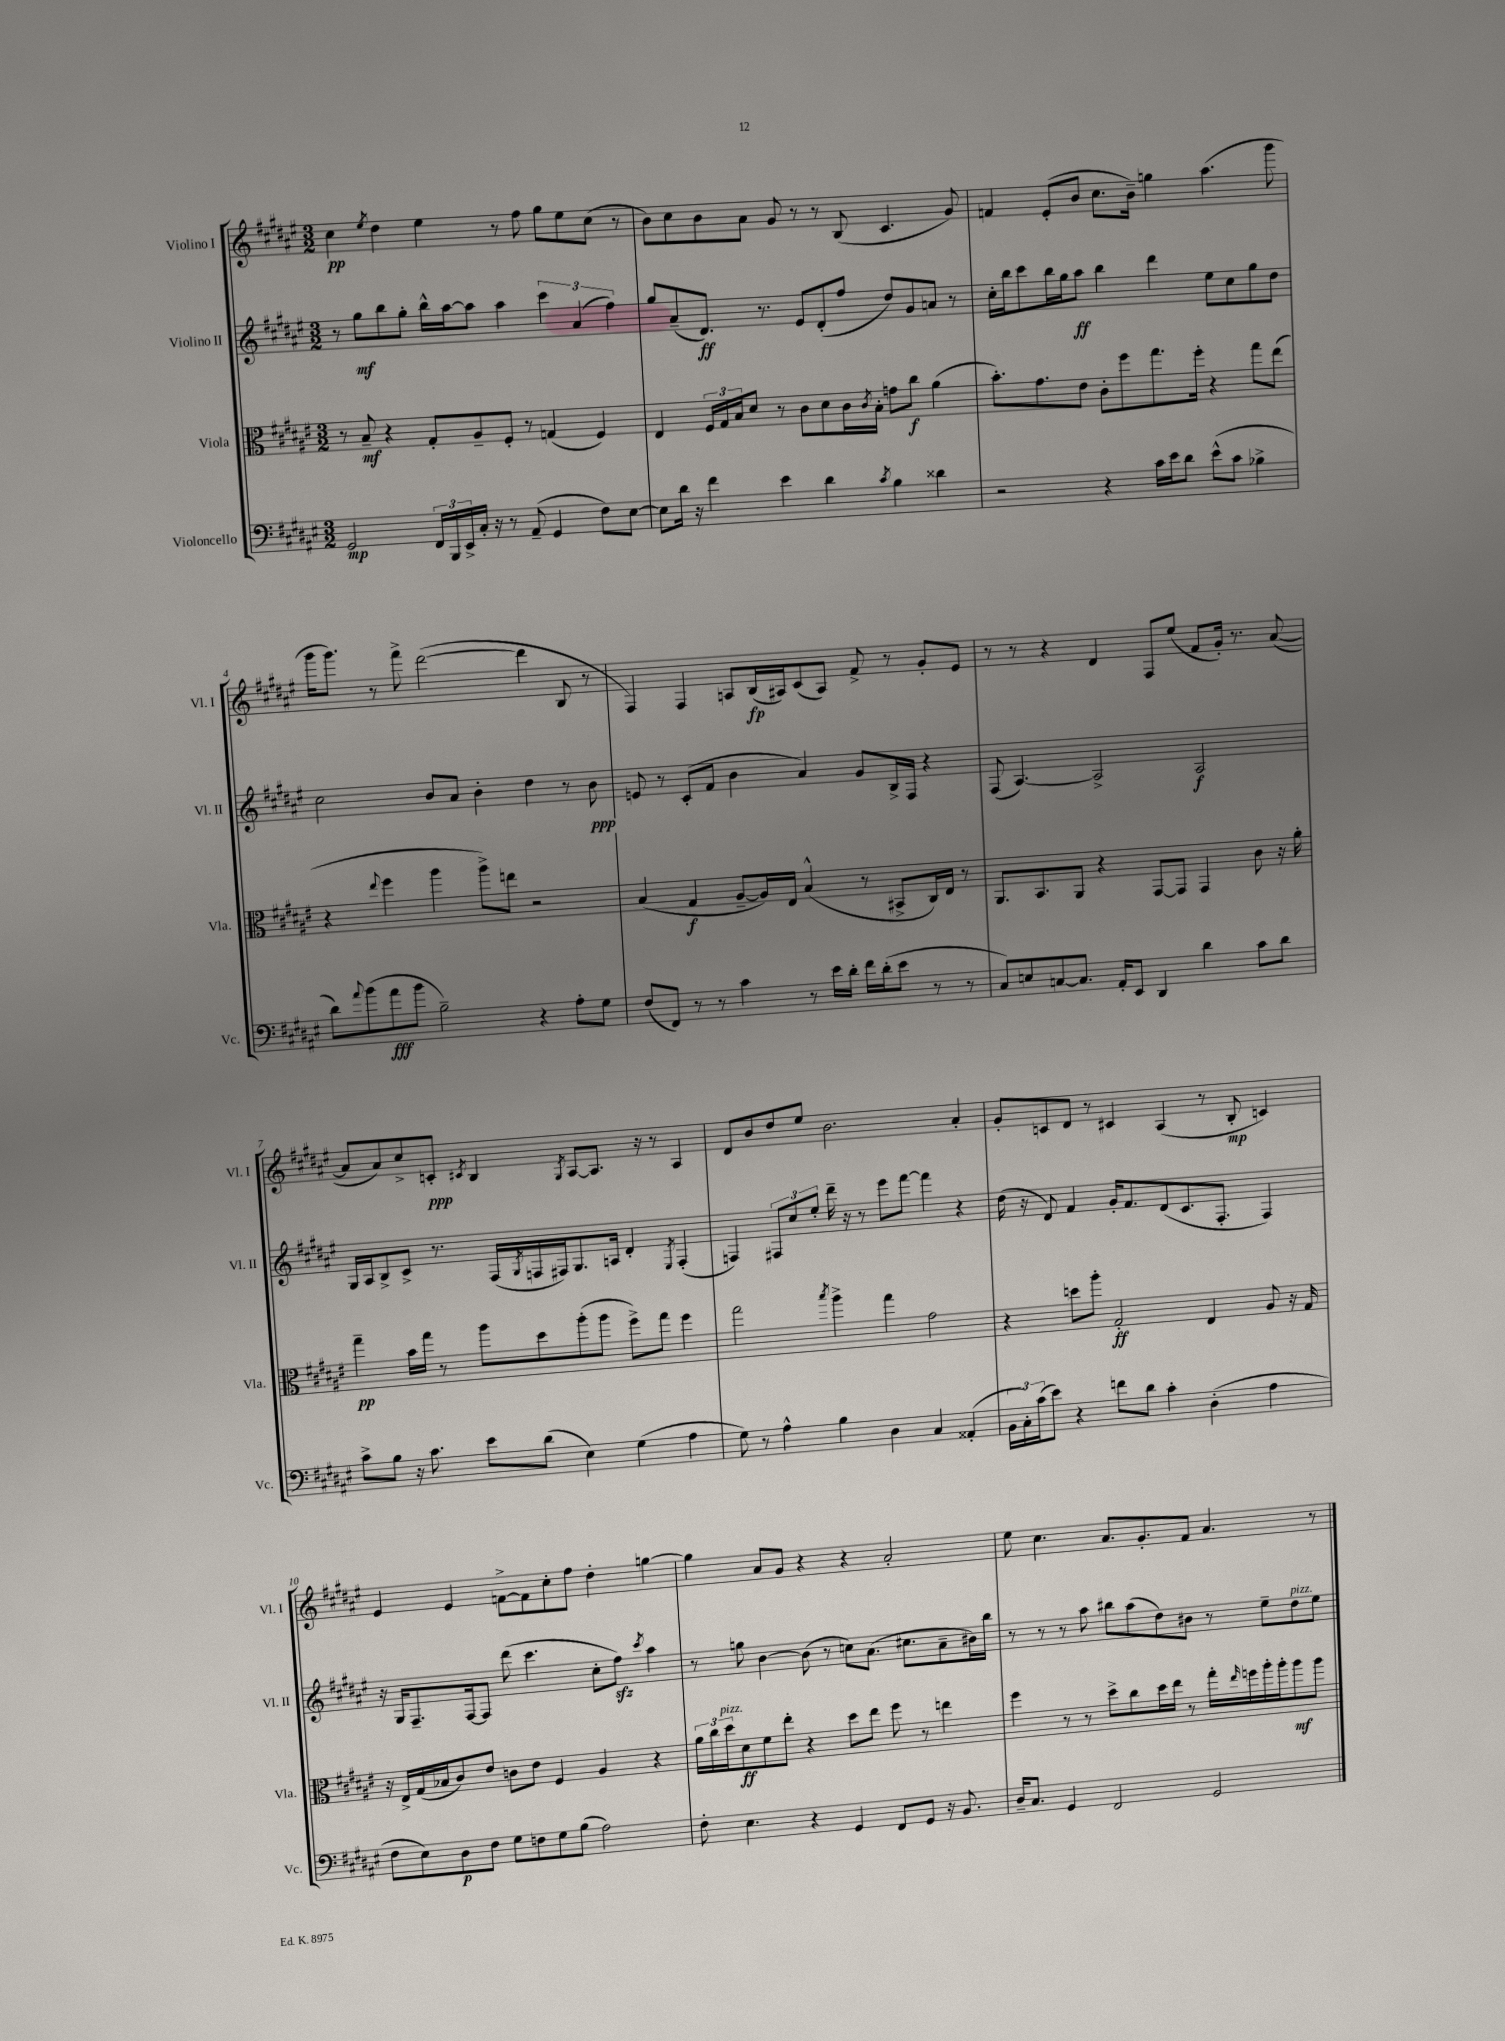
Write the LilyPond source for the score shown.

<<
\new StaffGroup <<
\new Staff = "s0" \with { instrumentName = "Violino I" shortInstrumentName = "Vl. I" } {
    \clef treble \key fis \major \numericTimeSignature \time 3/2
    cis''4\pp \acciaccatura { eis''8 } dis''4 eis''4 r8 fis''8 gis''8 eis''8 cis''8( r8 |
    b'8) cis''8 b'8 ais'8 gis'8 r8 r8 b8( cis'4. gis'8) |
    f'4 eis'8-.( b'8 cis''8. b'16--) g''4 ais''4.( gis'''8 |
    gis'''16 gis'''8.) r8 fis'''8-> dis'''2~( dis'''4 b8 r8 |
    fis4) fis4 a8 b16\fp( ais16) cis'8( ais8) fis'8-> r8 gis'8-. eis'8 |
    r8 r8 r4 dis'4 fis8 eis''8( fis'8 gis'16-.) r8. ais'8~( |
    ais'8 ais'8) cis''8-> c'8-.\ppp \acciaccatura { cis'8 } b4 \acciaccatura { gis8 } ais8~ ais8. r16 r8 ais4 |
    dis'8 b'8 dis''8 eis''8 b'2. ais'4-. |
    gis'8-. c'8 dis'8 r8 cis'4 ais4( r8 b8-.\mp c'4) |
    eis'4 eis'4 f'8~-> f'8 cis''8-. fis''8 dis''4-. g''4~ |
    g''4 ais'8 gis'8 r4 r4 ais'2-. |
    eis''8 cis''4. ais'8. gis'8.-. fis'8 ais'4. r8 \bar "|." |
}
\new Staff = "s1" \with { instrumentName = "Violino II" shortInstrumentName = "Vl. II" } {
    \clef treble \key fis \major \numericTimeSignature \time 3/2
    r8 gis''8\mf b''8 gis''8-. b''16-^ ais''16~ ais''8 ais''4 \tuplet 3/2 { cis'''4 ais'4( fis''4) } |
    gis''8 ais'8--( dis'8.\ff) r8. eis'8 dis'8-.( fis''8 dis''8) gis'8 a'8 r8 |
    cis''16-. b''16 cis'''8 b''16 gis''16 ais''8\ff b''4 dis'''4 eis''8 cis''8 gis''8 dis''8 |
    cis''2 b'8 ais'8 b'4-. dis''4 r8 b'8\ppp |
    e'8 r8 cis'8-.( fis'8 b'4 ais'4) gis'8 b16-> fis16 r4 |
    fis8( ais4.~) ais2-> ais2\f |
    gis16 ais16 b8-> cis'8-> r8. fis16( \acciaccatura { gis8 } f16 fis16) gis8. a16 dis'4-. \acciaccatura { eis8 } fis4-.( |
    f4) \tuplet 3/2 { fis8 cis''8 eis''8-. } dis'''16-- r16 r8 eis'''8 fis'''8~ fis'''4 r4 |
    dis''16( r16 dis'8) fis'4 gis'16-. fis'8. dis'8( cis'8. fis8.-. fis4) |
    r16 gis16 fis8.-- fis16~ fis8 dis'''8( cis'''4. cis''8-. fis''8\sfz) \acciaccatura { cis'''8 } ais''4 |
    r8 g''8 b'4~ b'8( r8 c''8) ais'8.( cis''8. ais'8-- bis'16) b''16 |
    r8 r8 r8 ais''8 bis''8 ais''8( dis''8) bis'8 r8 eis''8-- dis''8^\markup { \italic "pizz." } eis''8 \bar "|." |
}
\new Staff = "s2" \with { instrumentName = "Viola" shortInstrumentName = "Vla." } {
    \clef alto \key fis \major \numericTimeSignature \time 3/2
    r8 b8--\mf r4 gis8-. ais8-- fis8-. r8 g4( fis4) |
    eis4 \tuplet 3/2 { fis16 gis16 b16 } dis'8 r8 cis'8 dis'8 cis'16 \acciaccatura { cis'8 } b16-. g'8 cis''8\f ais'4( |
    b'8.-.) gis'8. eis'8 cis'8-. fis''8 gis''8. fis''16-. r4 gis''8 eis''8( |
    r4 \appoggiatura { eis''8 } fis''4 ais''4 ais''8->) e''8 r2 |
    b4( gis4\f ais8~-- ais16) eis16 b4-^( r8 bis,8-> cis16) eis16 r8 |
    ais,8. b,8. ais,8 r4 gis,8~ gis,8 gis,4 cis'8 r16 ais'16-. |
    gis''4--\pp b'16 gis''16 r8 ais''8 dis''8 ais''8-.( ais''8 fis''8->) gis''8 fis''4 |
    gis''2 \acciaccatura { b''8 } ais''4-> gis''4 gis'2 |
    r4 d''8 ais''8-. gis2-.\ff eis4 ais8 r16 gis16 |
    r16 eis16-> gis16( bes16 cis'8) eis'8 c'8 eis'8 fis4 ais4 r4 |
    \tuplet 3/2 { ais'16 cis''16 dis''16^\markup { \italic "pizz." } } dis'8\ff fis'8 eis''8-. r4 dis''8 eis''8 fis''8 r8 e''4 |
    fis''4 r8 r8 dis''8-> cis''8 dis''16 eis''16 r8 gis''16-. \grace { eis''16 } f''16 ais''16-. ais''16-. ais''8\mf ais''8 \bar "|." |
}
\new Staff = "s3" \with { instrumentName = "Violoncello" shortInstrumentName = "Vc." } {
    \clef bass \key fis \major \numericTimeSignature \time 3/2
    gis,2\mp \tuplet 3/2 { fis,16 b,,16 eis,16-> } cis16-. r16 r8 ais,8--( gis,4 fis8) eis8~ |
    eis8 dis'16 r16 fis'4 eis'4 dis'4 \acciaccatura { cis'8 } b4 disis'4 |
    r2 r4 cis'16 eis'16 dis'8 eis'8-^( cis'8 bes4-> |
    dis'8) \appoggiatura { ais'8 } b'8( ais'8\fff b'8 b2--) r4 ais8-. gis8 |
    fis8( fis,8) r8 r8 cis'4 r8 eis'16 dis'16-. fis'16 dis'16-.( eis'8 r8 r8 |
    cis8) e8 c8~ c8. ais,16-. eis,8 dis,4 dis'4 cis'8 dis'8 |
    cis'8-> b8 r16 cis'8. eis'8 dis'8( eis4) gis4( ais4 |
    gis8) r8 ais4-^ b4 dis4 cis4 aisis,4-.( |
    \tuplet 3/2 { b,16 cis16-.) cis'16( } eis'8) r4 f'8 dis'8 cis'4-. dis4-.( ais4 |
    fis8 eis8) dis8\p fis8 gis8 f8 gis8 b8( ais2) |
    fis8-. eis4. r4 gis,4 fis,8 gis,8 r16 b,8. |
    dis16-- cis8. gis,4 fis,2 gis,2 \bar "|." |
}
>>
>>
